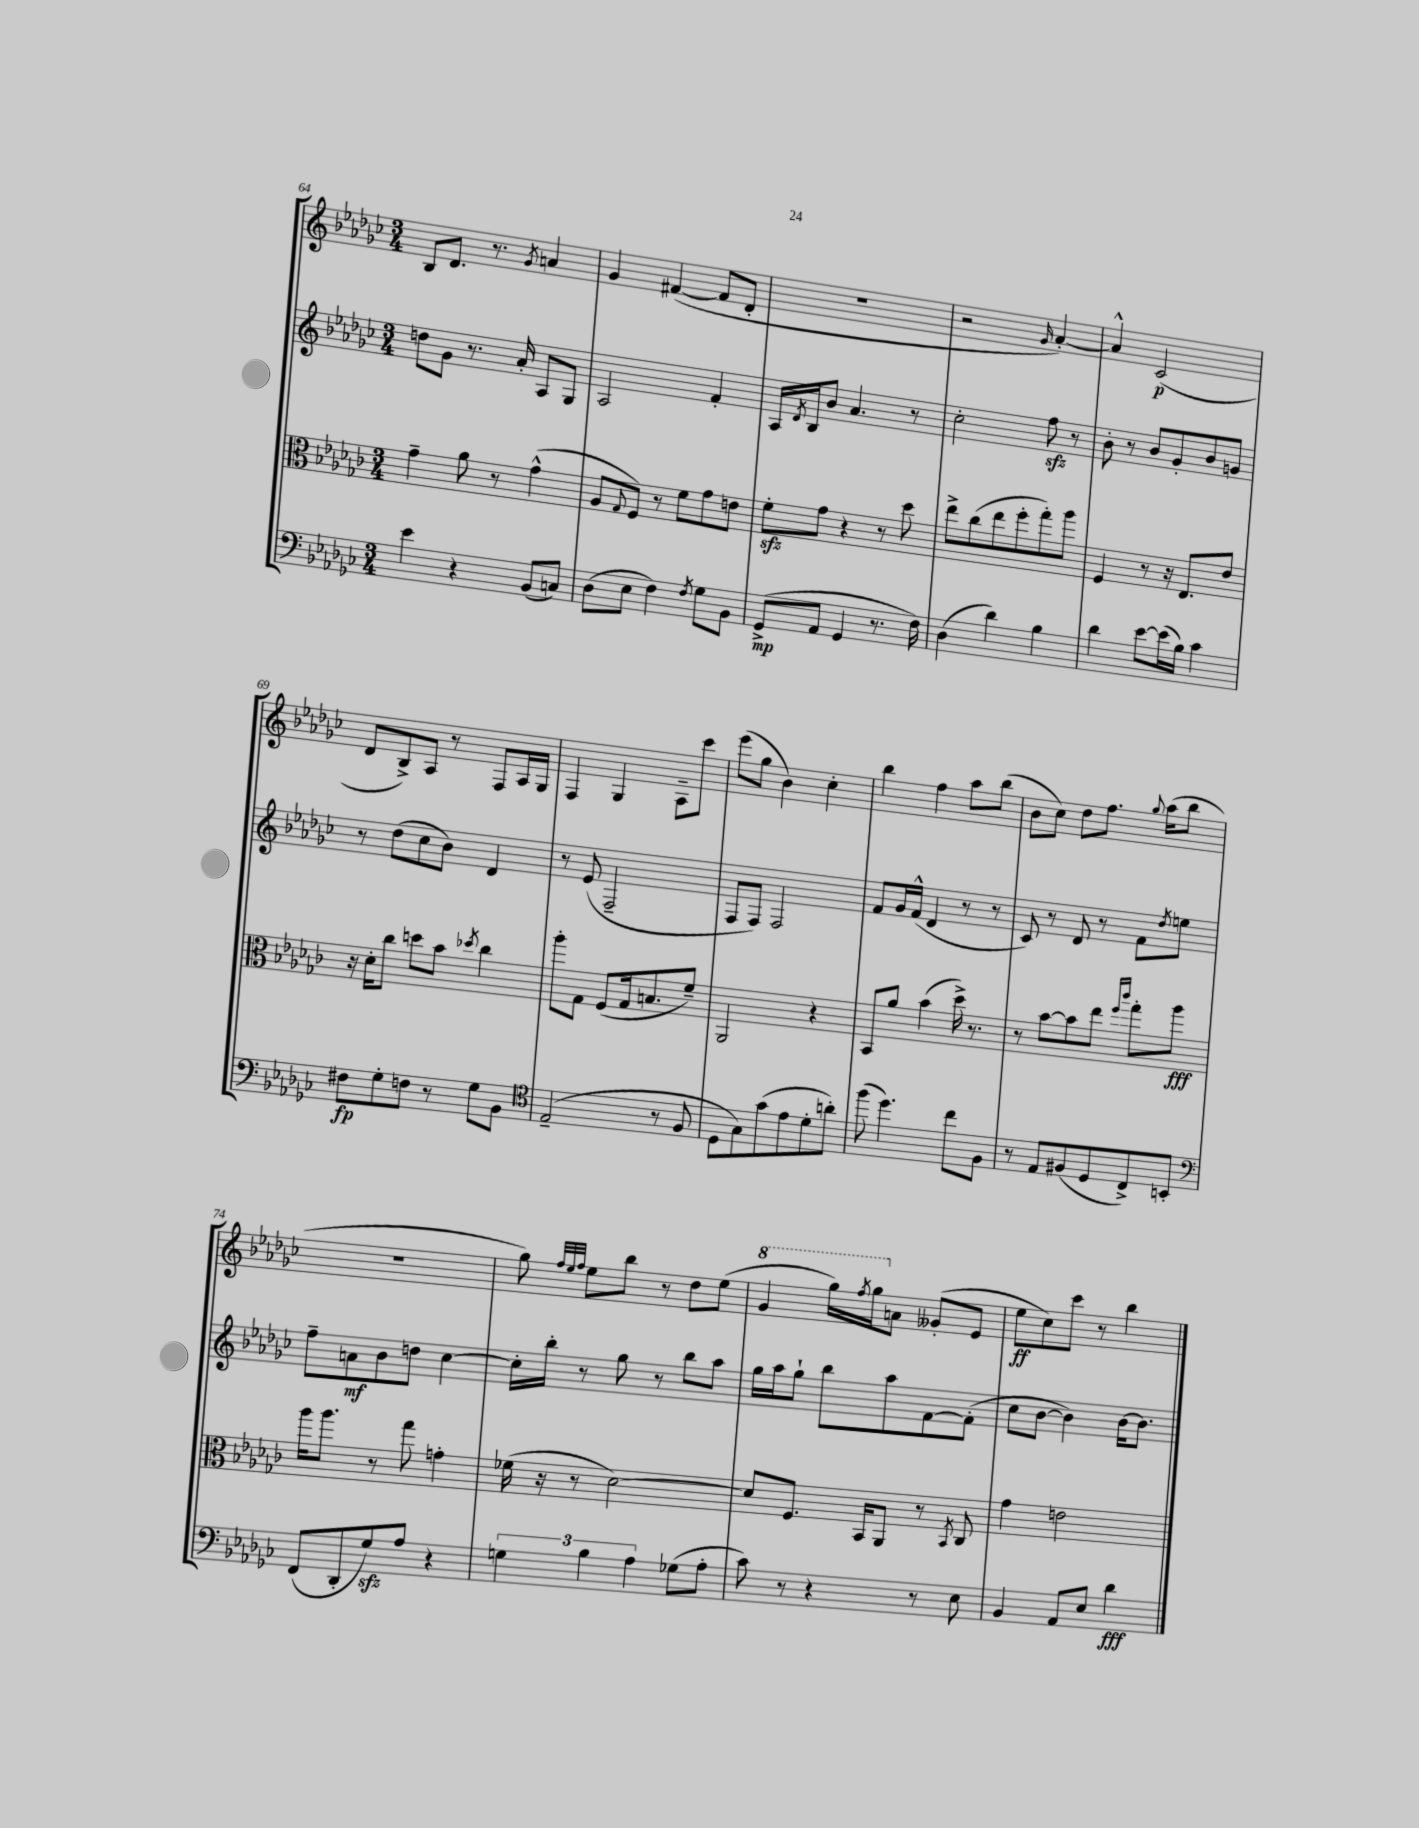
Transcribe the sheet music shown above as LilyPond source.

<<
\new StaffGroup <<
\new Staff = "s0" {
    \clef treble \key ges \major \numericTimeSignature \time 3/4
    bes8 des'8. r8. \acciaccatura { ges'8 } a'4 |
    ges'4 fis'4~( fis'8 des'8-. |
    R2. |
    r2 \grace { ges'16 } aes'4~-.) |
    aes'4-^ ces'2\p( |
    des'8 bes8->) aes8 r8 f8 aes16 ges16 |
    f4 ges4 aes8-- ces'''8 |
    ees'''8( ges''8 bes'4) ces''4-. |
    bes''4 f''4 aes''8 bes''8( |
    bes'8 ces''8) des''8 f''8. \appoggiatura { ges''8 } aes''16( bes''8 |
    R2. |
    ges''8) \grace { f''32 ees''32 f''32 } ees''8 bes''8 r8 des''8 ees''8( |
    \ottava #1 ges''4 ges'''16) \acciaccatura { f'''8 } ges'''16 \ottava #0 a'8 geses'8-.( ees'8 |
    ees''8\ff ces''8) ces'''8 r8 bes''4 \bar "|." |
}
\new Staff = "s1" {
    \clef treble \key ges \major \numericTimeSignature \time 3/4
    d''8 ges'8 r8. aes'16-. aes8 ges8 |
    aes2 f'4-. |
    aes16 \acciaccatura { des'8 } bes16 bes'8 aes'4. r8 |
    ces''2-. f''8\sfz r8 |
    bes'8-. r8 bes'8 ges'8-. bes'8 g'8 |
    r8 des''8( ces''8 bes'8) des'4 |
    r8 ees'8( f2-- |
    f8 f8) f2 |
    f'8 ges'16 f'16-^( des'4 r8 r8 |
    ces'8) r8 des'8 r8 f'8 \acciaccatura { des''8 } e''8 |
    f''8-- a'8\mf bes'8 d''8 ces''4~ |
    ces''16-. bes''16-. r8 ges''8 r8 bes''8 aes''8 |
    ges''16 aes''16 ges''8-! bes''8 aes''8 f'8~ f'8-.( |
    ces''8 bes'8~ bes'4) bes'16~ bes'8. \bar "|." |
}
\new Staff = "s2" {
    \clef alto \key ges \major \numericTimeSignature \time 3/4
    ges'4-- aes'8 r8 ges'4-^( |
    aes8 \appoggiatura { ges8 } f8) r8 f'8 ges'8 e'8 |
    f'8-.\sfz ges'8 r4 r8 des''8 |
    ees''8-> ces''8( ees''8 f''8-. ges''8-.) aes''8 |
    f4 r8 r16 ees8. ees'8 |
    r16 des'16-. ces''8 d''8 bes'8 \acciaccatura { des''8 } ces''4 |
    aes''8-. ges8 f8( ges16 b8. f'8--) |
    aes,2 r4 |
    bes,8 aes'8 bes'4( des''16->) r8. |
    r8 bes'8~ bes'8 ees''8 \grace { f''16 ces'''16 } ges''8-. aes''8\fff |
    aes''16 aes''8. r8 ges''8 g'4-. |
    fes'16( r16 r8 des'2~) |
    des'8 f8. bes,16 aes,8 r8 \acciaccatura { bes,8 } ces8 |
    ges'4 e'2 \bar "|." |
}
\new Staff = "s3" {
    \clef bass \key ges \major \numericTimeSignature \time 3/4
    ees'4 r4 bes,8( c8) |
    des8( ees8 f4) \acciaccatura { f8 } ges8 bes,8 |
    ges,8->\mp( aes,8 ges,4 r8. f16) |
    des4( des'4) bes4 |
    des'4 ees'8~ ees'16( bes16) ces'4 |
    fis8\fp ges8-. f8 r8 ges8 bes,8 |
    \clef tenor ees2--( r8 f8 |
    des8 ges8) ges'8( ees'8 des'8-. a'8-.) |
    f''8( des''4.) ces''8 f8 |
    r8 ees8 fis8( des8 ces8->) b,8-. |
    \clef bass f,8( des,8-. ges8\sfz) aes8 r4 |
    \tuplet 3/2 { g4 bes4 aes4 } ges8( aes8-. |
    ces'8) r8 r4 r8 ees8 |
    bes,4 aes,8 ees8 des'4\fff \bar "|." |
}
>>
>>
\layout { \context { \Score currentBarNumber = #64 } }
